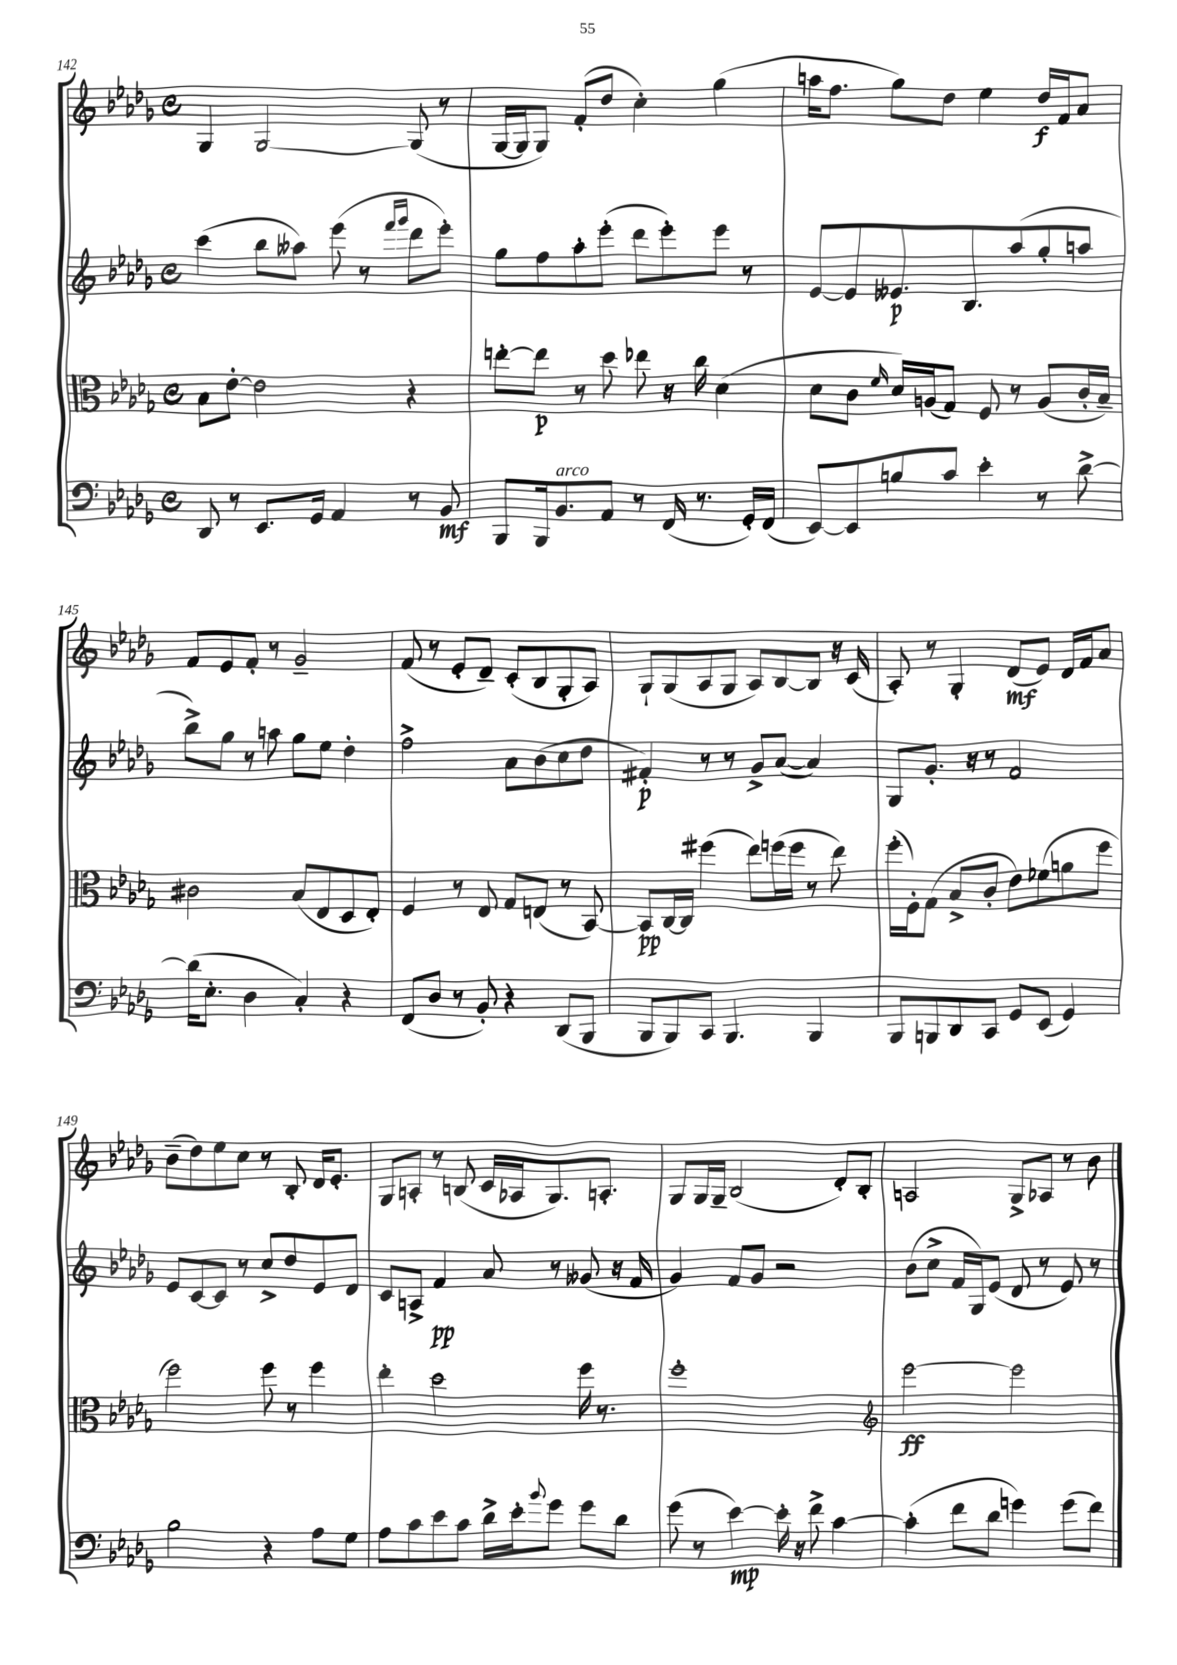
<<
\new StaffGroup <<
\new Staff = "s0" {
    \clef treble \key des \major \defaultTimeSignature \time 4/4
    ges4 ges2~ ges8( r8 |
    ges16~ ges16 ges8) f'8-.( des''8 c''4-.) ges''4( |
    a''16 f''8. ges''8) des''8 ees''4 des''16\f f'16 aes'8 |
    f'8 ees'8 f'8-. r8 ges'2-- |
    f'8( r8 ees'8-. des'8--) c'8-.( bes8 ges8-. aes8) |
    ges8-! ges8( aes8 ges8 aes8) bes8~ bes8 r16 c'16( |
    aes8-.) r8 ges4-. des'8\mf( ees'8) des'16 f'16 aes'8 |
    bes'8--( des''8) ees''8 c''8 r8 bes8-. des'16 ees'8.-. |
    ges8 a8-. r8 b8( c'16 aes16 ges8.) a8.-. |
    ges8 ges16 ges16-- bes2( des'8-.) bes8-. |
    a2 ges8-> aes8 r8 bes'8 \bar "|." |
}
\new Staff = "s1" {
    \clef treble \key des \major \defaultTimeSignature \time 4/4
    c'''4( bes''8 aeses''8) ees'''8( r8 \grace { f'''16 ges'''16 } des'''8 ees'''8-.) |
    ges''8 f''8 aes''8-. ees'''8-.( des'''8 ees'''8-.) ees'''8 r8 |
    ees'8~ ees'8 eeses'8.\p bes8. aes''8( ges''8-. a''8 |
    bes''8->) ges''8 r8 a''8 ges''8 ees''8 des''4-. |
    f''2-> aes'8 bes'8( c''8 des''8 |
    fis'4-.\p) r8 r8 ges'8-> aes'8~( aes'4) |
    ges8 ges'8.-. r16 r8 f'2 |
    ees'8 c'8~ c'8 r8 c''8-> des''8 ees'8 des'8 |
    c'8 a8-> f'4\pp aes'8 r8 geses'8( r16 f'16 |
    ges'4) f'8 ges'8 r2 |
    bes'8( c''8-> f'16 ges16) ees'8( des'8 r8 ees'8) r8 \bar "|." |
}
\new Staff = "s2" {
    \clef alto \key des \major \defaultTimeSignature \time 4/4
    bes8 ees'8~-. ees'2 r4 |
    e''8~-. e''8\p r8 des''8 ees''8 r16 c''16 des'4( |
    des'8 c'8 \grace { f'16 } des'16) a16( ges8) f8 r8 a8( c'16-. bes16--) |
    cis'2 bes8( ees8 des8 ees8-.) |
    f4 r8 ees8 ges8 e8( r8 bes,8~) |
    bes,8\pp c16~ c16 fis''4( ees''8) f''16( f''16 r8 ees''8) |
    f''16-.( f16-.) ges8( bes8-> c'8-. ees'8) fes'8( a'8 f''8 |
    f''2) f''8 r8 f''4 |
    ees''4-. des''2 f''16 r8. |
    f''1-. |
    \clef treble ees'''2~\ff ees'''2 \bar "|." |
}
\new Staff = "s3" {
    \clef bass \key des \major \defaultTimeSignature \time 4/4
    des,8 r8 ees,8. ges,16 aes,4 r8 bes,8\mf |
    bes,,8 bes,,16 bes,8.^\markup { \italic "arco" } aes,8 r8 f,16( r8. ges,16-.) f,16( |
    ees,8~) ees,8 b8 c'8 ees'4-. r8 des'8~-> |
    des'16( ees8.-. des4 c4-.) r4 |
    f,8( des8 r8 bes,8-.) r4 des,8( bes,,8 |
    bes,,8 bes,,8) c,8 bes,,4. bes,,4 |
    bes,,8 b,,8 des,8 c,8 ges,8 ees,8( ges,4) |
    bes2 r4 aes8 ges8 |
    aes8 c'8 ees'8 c'8 des'16-> ees'16-. \appoggiatura { bes'8 } ges'8 ges'8 des'8 |
    ges'8( r8 ees'4~\mp) ees'16-. r16 f'8-> c'4~ |
    c'4-.( f'8 des'8 g'4) g'8( f'8) \bar "|." |
}
>>
>>
\layout { \context { \Score currentBarNumber = #142 } }
